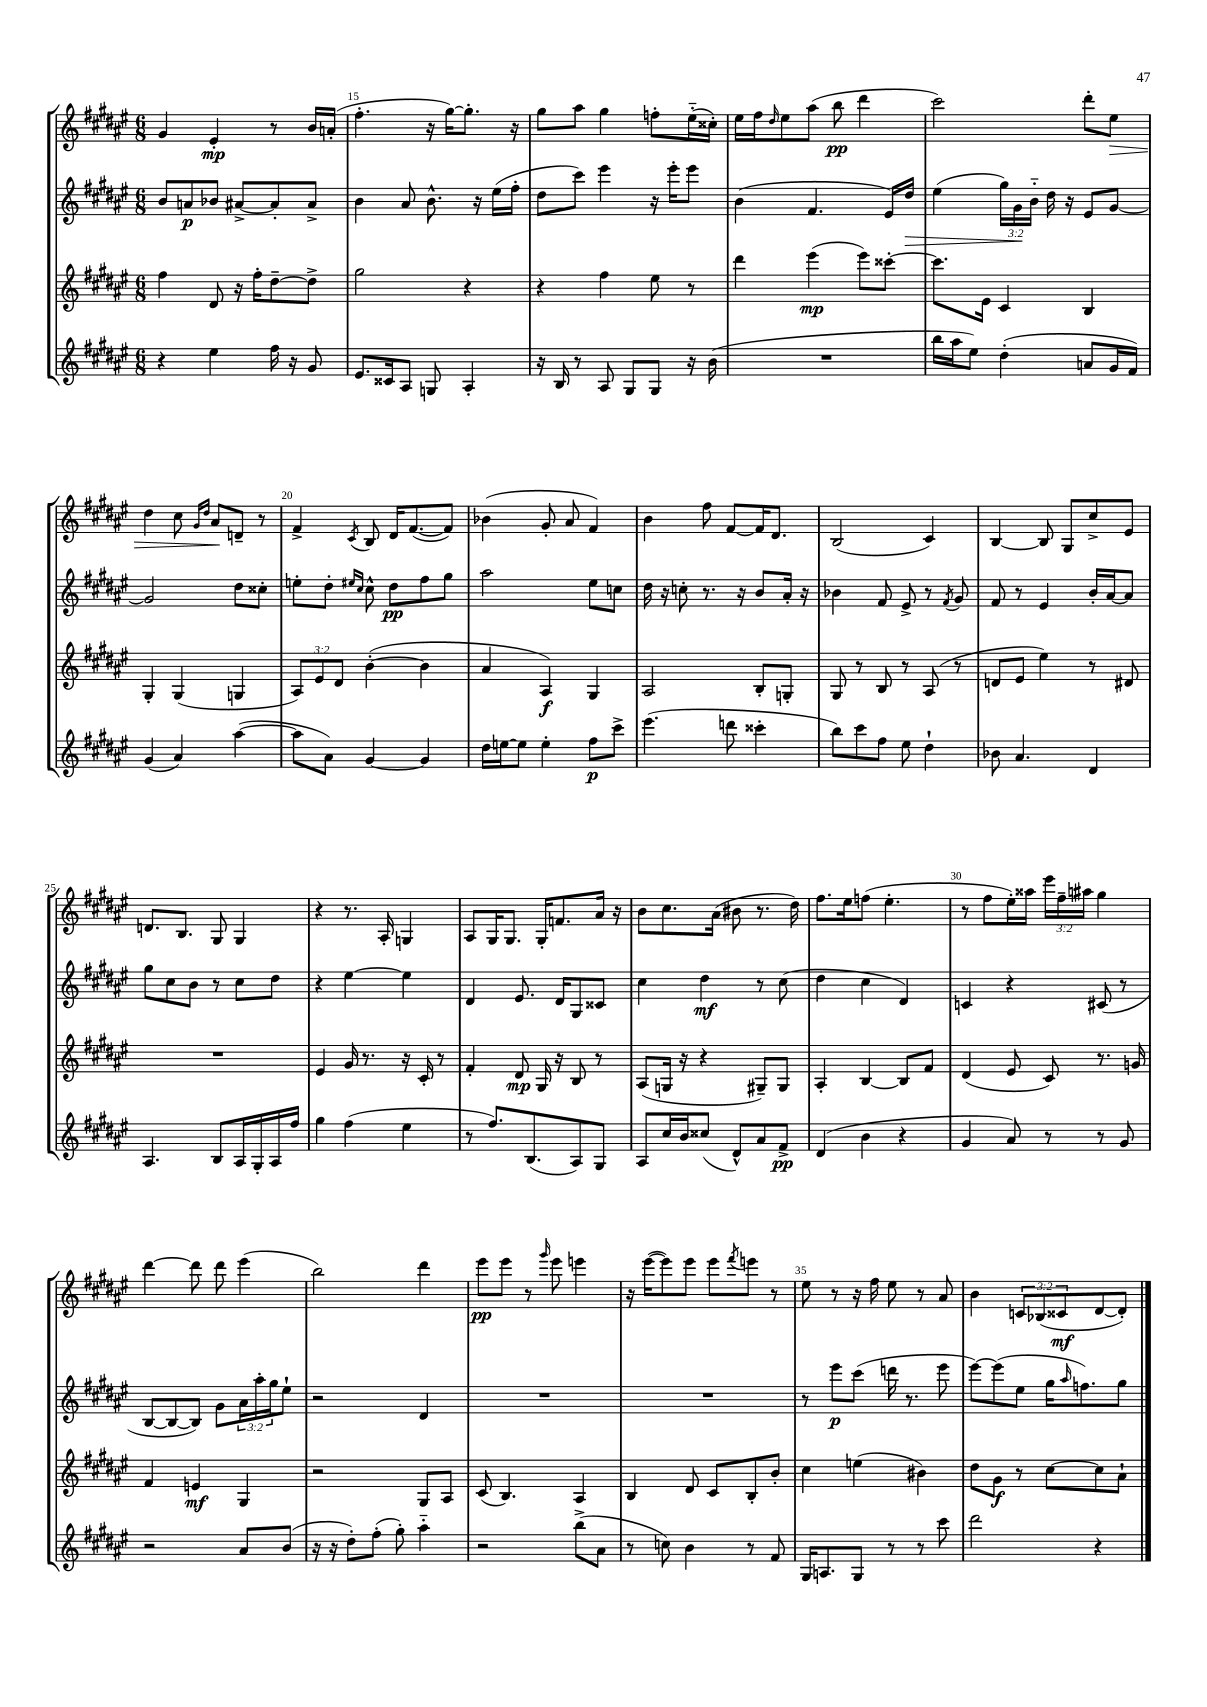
<<
\new StaffGroup <<
\new Staff = "s0" {
    \clef treble \key fis \major \numericTimeSignature \time 6/8 \override Staff.TupletNumber.text = #tuplet-number::calc-fraction-text
    gis'4 eis'4-.\mp r8 b'16 a'16-.( |
    fis''4.-. r16 gis''16~) gis''8.-. r16 |
    gis''8 ais''8 gis''4 f''8-. eis''16-_( cisis''16-.) |
    eis''16 fis''16 \grace { dis''16 } eis''8 ais''8( b''8\pp dis'''4 |
    cis'''2) dis'''8-. eis''8\> |
    dis''4 cis''8 \grace { gis'16 dis''16 } ais'8\! d'8-- r8 |
    fis'4-> \acciaccatura { cis'8 } b8 dis'16 fis'8.~( fis'8) |
    bes'4( gis'8-. ais'8 fis'4) |
    b'4 fis''8 fis'8~ fis'16 dis'8. |
    b2( cis'4) |
    b4~ b8 gis8 cis''8-> eis'8 |
    d'8. b8. gis8 gis4 |
    r4 r8. ais16-. g4 |
    ais8 gis16 gis8. gis16-. f'8. ais'16 r16 |
    b'8 cis''8. ais'16( bis'8 r8. dis''16) |
    fis''8. eis''16 f''8( eis''4.-. |
    r8 fis''8 eis''16-.) aisis''16 \tuplet 3/2 { eis'''16 fis''16-- ais''16 } gis''4 |
    dis'''4~ dis'''8 dis'''8 eis'''4( |
    b''2) dis'''4 |
    eis'''8\pp eis'''8 r8 \grace { gis'''16 } eis'''8 e'''4 |
    r16 eis'''16~( eis'''8) eis'''8 eis'''8 \acciaccatura { fis'''8 } e'''8 r8 |
    eis''8 r8 r16 fis''16 eis''8 r8 ais'8 |
    b'4 \tuplet 3/2 { c'8 bes8( cisis'8\mf } dis'8~ dis'8-.) \bar "|." |
}
\new Staff = "s1" {
    \clef treble \key fis \major \numericTimeSignature \time 6/8 \override Staff.TupletNumber.text = #tuplet-number::calc-fraction-text
    b'8 a'8\p bes'8 ais'8~-> ais'8-. ais'8-> |
    b'4 ais'8 b'8.-^ r16 eis''16( fis''16-. |
    dis''8 cis'''8) eis'''4 r16 eis'''16-. eis'''8 |
    b'4( fis'4. eis'16) dis''16\> |
    eis''4( \tuplet 3/2 { gis''16) gis'16\! b'16-_ } dis''16 r16 eis'8 gis'8~ |
    gis'2 dis''8 cisis''8-. |
    e''8-. dis''8-. \grace { eis''16 cis''16 } cis''8-^ dis''8\pp fis''8 gis''8 |
    ais''2 eis''8 c''8 |
    dis''16 r16 c''8-. r8. r16 b'8 ais'16-. r16 |
    bes'4 fis'8 eis'8-> r8 \acciaccatura { fis'8 } gis'8 |
    fis'8 r8 eis'4 b'16-. ais'16~ ais'8 |
    gis''8 cis''8 b'8 r8 cis''8 dis''8 |
    r4 eis''4~ eis''4 |
    dis'4 eis'8. dis'16 gis8 cisis'8 |
    cis''4 dis''4\mf r8 cis''8( |
    dis''4 cis''4 dis'4) |
    c'4 r4 cis'8( r8 |
    b8~ b8~ b8) gis'8 \tuplet 3/2 { ais'16 ais''16-. gis''16 } eis''8-! |
    r2 dis'4 |
    R2. |
    R2. |
    r8 eis'''8\p cis'''8( d'''16 r8. eis'''8 |
    eis'''8~) eis'''8( eis''8 gis''16 \grace { ais''16 } f''8.) gis''8 \bar "|." |
}
\new Staff = "s2" {
    \clef treble \key fis \major \numericTimeSignature \time 6/8 \override Staff.TupletNumber.text = #tuplet-number::calc-fraction-text
    fis''4 dis'8 r16 fis''16-. dis''8~-- dis''8-> |
    gis''2 r4 |
    r4 fis''4 eis''8 r8 |
    dis'''4 eis'''4\mp( eis'''8) cisis'''8~-. |
    cisis'''8. eis'16 cis'4 b4 |
    gis4-. gis4( g4 |
    \tuplet 3/2 { ais8) eis'8 dis'8 } b'4~-.( b'4 |
    ais'4 ais4\f) gis4 |
    ais2 b8-. g8-. |
    gis8 r8 b8 r8 ais8( r8 |
    d'8 eis'8 eis''4) r8 dis'8 |
    R2. |
    eis'4 gis'16 r8. r16 cis'16-. r8 |
    fis'4-. dis'8\mp gis16 r16 b8 r8 |
    ais8( g16 r16 r4 gis8--) gis8 |
    ais4-. b4~ b8 fis'8 |
    dis'4( eis'8 cis'8) r8. g'16 |
    fis'4 e'4\mf gis4 |
    r2 gis8 ais8 |
    cis'8( b4.) ais4 |
    b4 dis'8 cis'8 b8-. b'8-. |
    cis''4 e''4( bis'4) |
    dis''8 gis'8\f r8 cis''8~ cis''8 ais'8-! \bar "|." |
}
\new Staff = "s3" {
    \clef treble \key fis \major \numericTimeSignature \time 6/8
    r4 eis''4 fis''16 r16 gis'8 |
    eis'8. cisis'16 ais8 g8 ais4-. |
    r16 b16 r8 ais8 gis8 gis8 r16 b'16( |
    R2. |
    b''16 ais''16 eis''8) dis''4-.( a'8 gis'16 fis'16) |
    gis'4( ais'4) ais''4~( |
    ais''8 ais'8) gis'4~ gis'4 |
    dis''16 e''16~ e''8 e''4-. fis''8\p cis'''8-> |
    eis'''4.( d'''8 cisis'''4-. |
    b''8) cis'''8 fis''8 eis''8 dis''4-! |
    bes'8 ais'4. dis'4 |
    ais4. b8 ais16 gis16-. ais16 fis''16 |
    gis''4 fis''4( eis''4 |
    r8 fis''8.) b8.( ais8) gis8 |
    ais8 cis''16 b'16 cisis''8( dis'8-^) ais'8 fis'8->\pp |
    dis'4( b'4 r4 |
    gis'4 ais'8) r8 r8 gis'8 |
    r2 ais'8 b'8( |
    r16 r16 dis''8-.) fis''8-.( gis''8-.) ais''4-_ |
    r2 b''8->( ais'8 |
    r8 c''8) b'4 r8 fis'8 |
    gis16 a8. gis8 r8 r8 cis'''8 |
    dis'''2 r4 \bar "|." |
}
>>
>>
\layout { \context { \Score currentBarNumber = #14 \override BarNumber.break-visibility = ##(#f #t #t) barNumberVisibility = #(every-nth-bar-number-visible 5) } }
